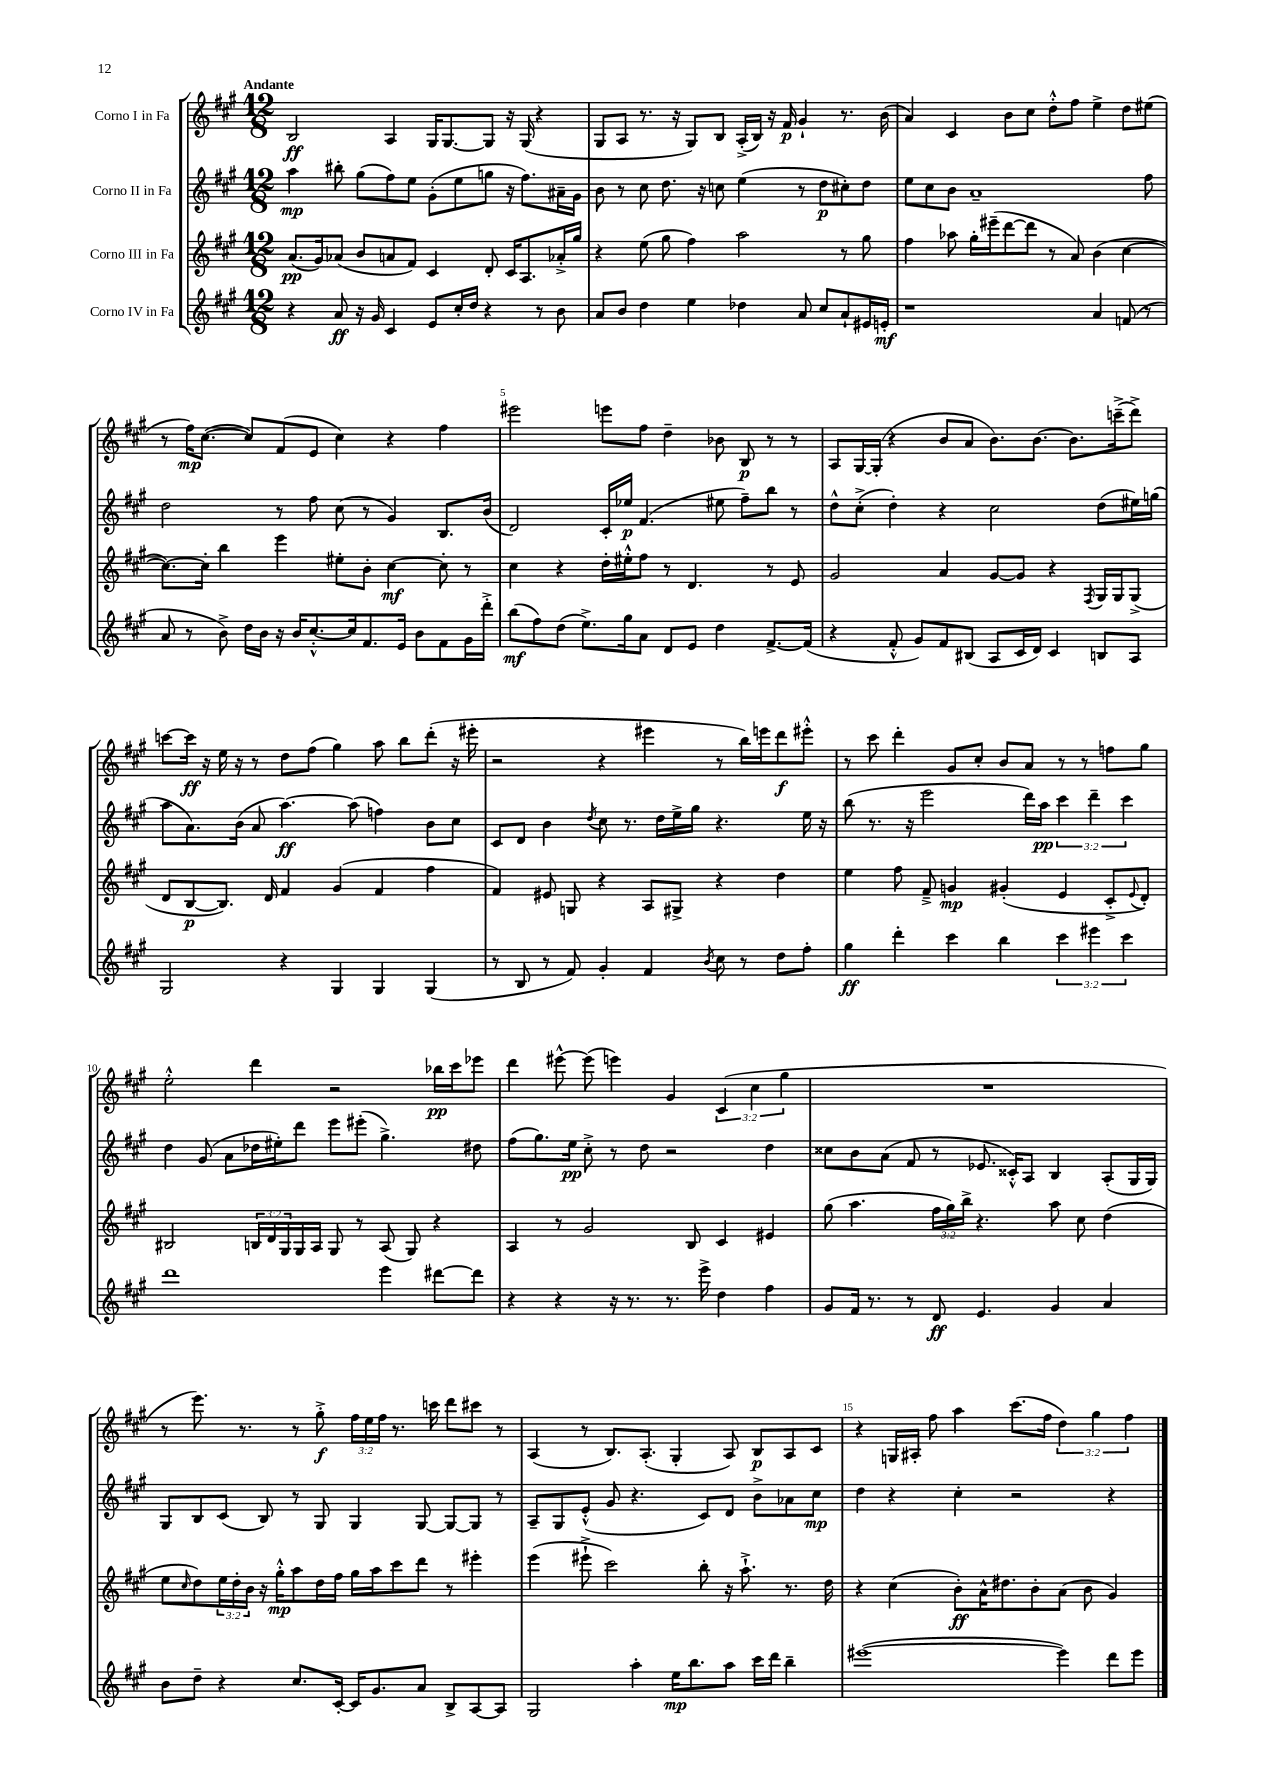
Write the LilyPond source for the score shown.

<<
\new StaffGroup <<
\new Staff = "s0" \with { instrumentName = "Corno I in Fa" } {
    \clef treble \key a \major \numericTimeSignature \time 12/8 \override Staff.TupletNumber.text = #tuplet-number::calc-fraction-text \tempo "Andante"
    b2\ff a4 gis16 gis8.~ gis8 r16 gis16( r4 |
    gis8 a8 r8. r16 gis8) b8 a16-.->( b16) r16 fis'16\p gis'4-! r8. b'16( |
    a'4) cis'4 b'8 cis''8 d''8-.-^ fis''8 e''4-> d''8 eis''8( |
    r8 fis''16\mp) cis''8.~( cis''8) fis'8( e'8 cis''4) r4 fis''4 |
    eis'''2 e'''8 fis''8 d''4-- bes'8 b8\p r8 r8 |
    a8 gis16~ gis16-.( r4 b'8 a'8 b'8.) b'8.~ b'8. c'''16--->( d'''8->) |
    c'''8~ c'''16\ff r16 e''16 r16 r8 d''8 fis''8( gis''4) a''8 b''8 d'''8-.( r16 eis'''16-. |
    r2 r4 eis'''4 r8 b''16) e'''16 d'''8\f eis'''8-.-^ |
    r8 cis'''8 d'''4-. gis'8 cis''8-. b'8 a'8 r8 r8 f''8 gis''8 |
    e''2-.-^ d'''4 r2 bes''16\pp cis'''16 ees'''8 |
    d'''4 eis'''8~-^ eis'''8( e'''4) gis'4 \tuplet 3/2 { cis'4( cis''4 gis''4 } |
    R1. |
    r8 e'''8.) r8. r8 gis''8-.->\f \tuplet 3/2 { fis''16 e''16 fis''16 } r8. c'''16 d'''8 cis'''8 r8 |
    a4( r8 b8.) a8.-.( gis4-. a8) b8\p a8 cis'8 |
    r4 g16 ais16-. fis''8 a''4 cis'''8.( fis''16 \tuplet 3/2 { d''4) gis''4 fis''4 } \bar "|." |
}
\new Staff = "s1" \with { instrumentName = "Corno II in Fa" } {
    \clef treble \key a \major \numericTimeSignature \time 12/8 \override Staff.TupletNumber.text = #tuplet-number::calc-fraction-text
    a''4\mp bis''8-. gis''8( fis''8) e''8 gis'8-.( e''8 g''8 r16 fis''8.) ais'16-- gis'16 |
    b'8 r8 cis''8 d''8. r16 c''8 e''4( r8 d''8\p cis''8-.) d''8 |
    e''8 cis''8 b'8 a'1-- fis''8 |
    d''2 r8 fis''8 cis''8( r8 gis'4) b8. b'16( |
    d'2) cis'16-. ees''16\p fis'4.( eis''8 fis''8--) b''8 r8 |
    d''8-^ cis''8-.->( d''4-.) r4 cis''2 d''8( eis''16) g''16( |
    a''8 a'8.) b'16( a'8 a''4.~\ff) a''8( f''4) b'8 cis''8 |
    cis'8 d'8 b'4 \acciaccatura { d''8 } cis''8 r8. d''16 e''16-> gis''16 r4. e''16 r16 |
    b''8( r8. r16 e'''2 d'''16) a''16\pp \tuplet 3/2 { cis'''4 d'''4-- cis'''4 } |
    d''4 gis'8( a'8 des''16 eis''16-.) d'''8 e'''8 eis'''8-.( gis''4.->) dis''8 |
    fis''8( gis''8.) e''16\pp cis''8-.-> r8 d''8 r2 d''4 |
    cisis''8 b'8 a'8( fis'8 r8 ees'8. cisis'16-.-^) a8 b4 a8-.( gis16 gis16) |
    gis8 b8 cis'8( b8) r8 gis8 gis4 gis8~ gis8~ gis8 r8 |
    a8-- gis8 e'8-.-^( gis'8 r4. cis'8) d'8 b'8-> aes'8 cis''8\mp |
    d''4 r4 cis''4-. r2 r4 \bar "|." |
}
\new Staff = "s2" \with { instrumentName = "Corno III in Fa" } {
    \clef treble \key a \major \numericTimeSignature \time 12/8 \override Staff.TupletNumber.text = #tuplet-number::calc-fraction-text
    a'8.\pp( gis'16) aes'8( b'8 a'8 fis'8) cis'4 d'8-. cis'16 a8. aes'16-.-> gis''16 |
    r4 e''8( gis''8 fis''4) a''2 r8 gis''8 |
    fis''4 aes''8 gis''16-. eis'''16--( d'''8~ d'''8 r8 a'8) b'4( cis''4~ |
    cis''8.~) cis''16-. b''4 e'''4 eis''8-. b'8-. cis''4~\mf cis''8-. r8 |
    cis''4 r4 d''16-. eis''16-.-^ fis''8 r8 d'4. r8 e'8 |
    gis'2 a'4 gis'8~ gis'8 r4 \acciaccatura { fis8 } gis16 gis16 gis8->( |
    d'8 b8~\p b8.) d'16 fis'4 gis'4( fis'4 fis''4 |
    fis'4) eis'8 g8 r4 a8 gis8-> r4 d''4 |
    e''4 fis''8 fis'8---> g'4\mp gis'4-.( e'4 cis'8-.-> \appoggiatura { e'8 } d'8-.) |
    bis2 \tuplet 3/2 { b16 d'16 gis16 } gis16 a16 gis8 r8 a8( gis8) r4 |
    a4 r8 gis'2 b8 cis'4 eis'4 |
    gis''8( a''4. \tuplet 3/2 { fis''16 gis''16) b''16-> } r4. a''8 cis''8 d''4( |
    e''8 \grace { cis''16 } d''8) \tuplet 3/2 { e''16 d''16-. b'16 } r16 gis''16-.-^\mp a''8 d''16 fis''16 gis''16 a''16 cis'''8 d'''8 r8 eis'''4-. |
    e'''4( eis'''8-!-> cis'''2) b''8-. r16 a''8.-!-> r8. d''16 |
    r4 cis''4( b'8-.\ff) a'16-^ dis''8. b'8-. a'8( b'8 gis'4) \bar "|." |
}
\new Staff = "s3" \with { instrumentName = "Corno IV in Fa" } {
    \clef treble \key a \major \numericTimeSignature \time 12/8 \override Staff.TupletNumber.text = #tuplet-number::calc-fraction-text
    r4 a'8\ff r16 gis'16 cis'4 e'8 cis''16-. d''16 r4 r8 b'8 |
    a'8 b'8 d''4 e''4 des''4 a'8 cis''8 a'8-! eis'16 e'16-.\mf |
    r1 a'4 f'8( r8 |
    a'8 r8 b'8->) d''16 b'16 r16 b'16 cis''8.~-.-^ cis''16 fis'8. e'16 b'8 fis'8 gis'16 d'''16-.-> |
    b''8\mf( fis''8) d''8( e''8.->) gis''16 a'8 d'8 e'8 d''4 fis'8.~-> fis'16( |
    r4 fis'8-.-^ gis'8) fis'8 bis8( a8 cis'16 d'16) cis'4 b8 a8 |
    gis2 r4 gis4 gis4 gis4( |
    r8 b8 r8 fis'8) gis'4-. fis'4 \acciaccatura { b'8 } cis''8 r8 d''8 fis''8-. |
    gis''4\ff d'''4-. cis'''4 b''4 \tuplet 3/2 { cis'''4 eis'''4 cis'''4 } |
    d'''1 e'''4 dis'''8~ dis'''8 |
    r4 r4 r16 r8. r8. e'''16-> d''4 fis''4 |
    gis'8 fis'16 r8. r8 d'8\ff e'4. gis'4 a'4 |
    b'8 d''8-- r4 cis''8. cis'16~-. cis'16 gis'8. a'8 b8-> a8~ a8 |
    gis2 a''4-. e''16\mp b''8. a''8 cis'''16 d'''16 b''4-- |
    eis'''1~( eis'''4) d'''8 eis'''8 \bar "|." |
}
>>
>>
\layout { \context { \Score \override BarNumber.break-visibility = ##(#f #t #t) barNumberVisibility = #(every-nth-bar-number-visible 5) } }
